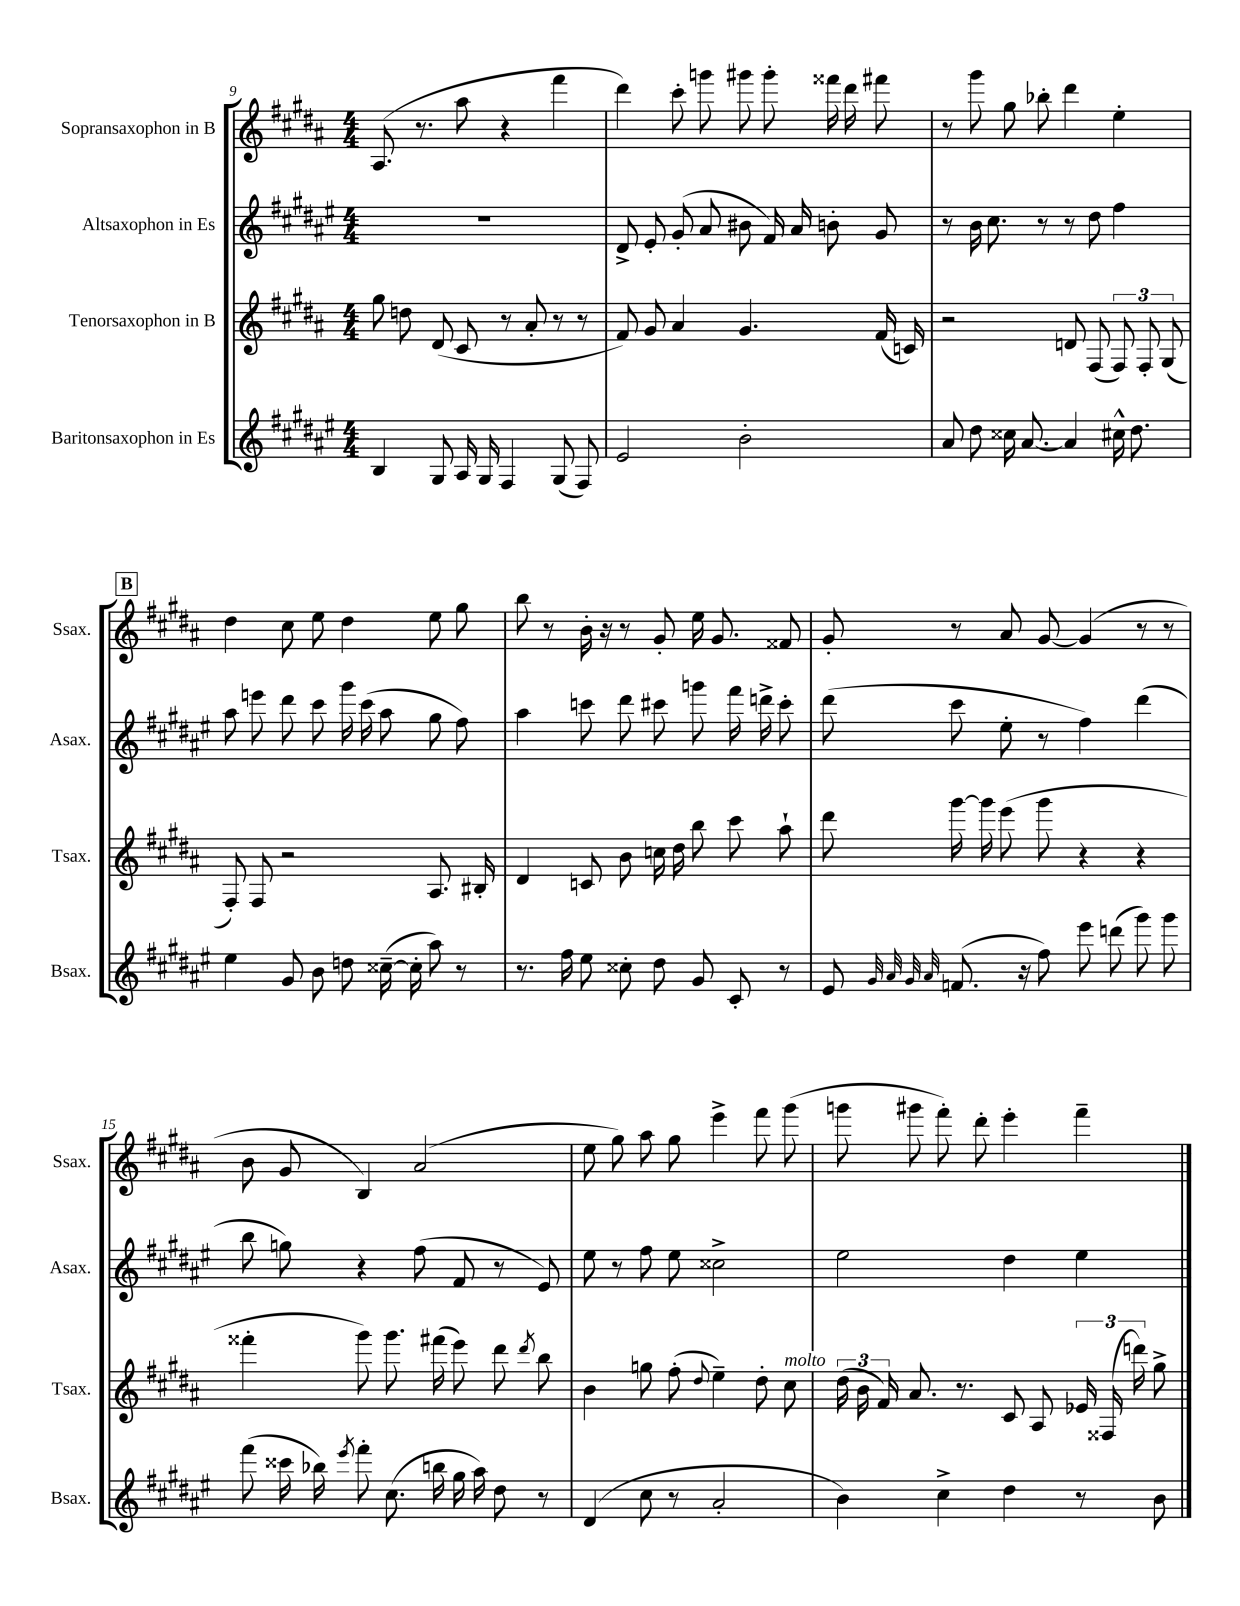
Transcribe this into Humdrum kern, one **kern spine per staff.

**kern	**kern	**kern	**kern
*staff4	*staff3	*staff2	*staff1
*clefG2	*clefG2	*clefG2	*clefG2
*k[f#c#g#d#a#e#]	*k[f#c#g#d#a#]	*k[f#c#g#d#a#e#]	*k[f#c#g#d#a#]
*M4/4	*M4/4	*M4/4	*M4/4
4B	8gg#	1r	(8.A#
.	8dd	.	.
.	.	.	8.r
8G#	(8d#	.	.
16A#	8c#	.	8aa#
16G#	.	.	.
4F#	8r	.	4r
.	8a#'	.	.
(8G#	8r	.	4fff#
8F#)	8r	.	.
=	=	=	=
2e#	8f#)	8d#^	4ddd#)
.	8g#	8e#'	.
.	4a#	(8g#'	8ccc#'
.	.	8a#	8ggg
2b'	4.g#	8b#	8ggg#
.	.	16f#)	8ggg#'
.	.	16a#	.
.	.	8b'	16fff##
.	.	.	16ddd#
.	(16f#	8g#	8fff#
.	16c)	.	.
=	=	=	=
8a#	2r	8r	8r
8dd#	.	16b	8ggg#
.	.	8.cc#	.
16cc##	.	.	8gg#
[8.a#	.	.	.
.	.	8r	8bb-'
4a#]	8d	8r	4ddd#
.	(8F#	8dd#	.
16cc#^^	12F#)	4ff#	4ee'
8.dd#	.	.	.
.	12F#'	.	.
.	(12G#	.	.
=	=	=	=
4ee#	8F#')	8aa#	4dd#
.	8F#	8eee	.
8g#	2r	8ddd#	8cc#
8b	.	8ccc#	8ee
8dd	.	16ggg#	4dd#
.	.	(16ccc#	.
([16cc##~	.	8aa#	.
16cc##']	.	.	.
8aa#)	8.A#	8gg#	8ee
8r	.	8ff#)	8gg#
.	16B#'	.	.
=	=	=	=
8.r	4d#	4aa#	8bb
.	.	.	8r
16ff#	.	.	.
8ee#	8c	8ccc	16b'
.	.	.	16r
8cc##'	8b	8ddd#	8r
8dd#	16cc	8ccc#	8g#'
.	16dd#	.	.
8g#	8bb	8ggg	16ee
.	.	.	8.g#
8c#'	8ccc#	16fff#	.
.	.	16ddd^	.
8r	8aa#`	8ccc#'	8f##
=	=	=	=
8e#	8ddd#	(8ddd#	8g#'
32qqg#	.	.	.
32qqa#	.	.	.
32qqg#	.	.	.
32qqa#	.	.	.
(8.f	[16ggg#	8ccc#	8r
.	16ggg#]	.	.
.	(8eee	8ee#'	8a#
16r	.	.	.
8ff#)	8ggg#	8r	[8g#
8eee#	4r	4ff#)	(4g#]
(8ddd	.	.	.
8ggg#)	4r	(4ddd#	8r
8ggg#	.	.	8r
=	=	=	=
(8fff#	4fff##'	8bb	8b
16ccc##	.	8gg)	8g#
16bb-)	.	.	.
8qeee#	.	.	.
8fff#'	8ggg#)	4r	4B)
(8.cc#	8.ggg#	.	.
.	.	(8ff#	(2a#
16bb	(16fff#	.	.
16gg#	8eee)	8f#	.
16aa#)	.	.	.
8dd#	8ddd#	8r	.
.	8qddd#	.	.
8r	8bb	8e#)	.
=	=	=	=
(4d#	4b	8ee#	8ee
.	.	8r	8gg#)
8cc#	8gg	8ff#	8aa#
8r	(8ff#'	8ee#	8gg#
.	8qqdd#	.	.
2a#'	4ee~)	2cc##^	4eee^
.	8dd#'	.	8fff#
.	8cc#	.	(8ggg#
=	=	=	=
4b)	(24dd#	2ee#	8ggg
.	24b	.	.
.	24f#)	.	.
.	8.a#	.	8ggg#
4cc#^	.	.	8fff#')
.	8.r	.	.
.	.	.	8ddd#'
4dd#	8c#	4dd#	4eee'
.	8A#	.	.
8r	24e-	4ee#	4fff#~
.	(24F##	.	.
.	24ddd)	.	.
8b	8gg#^	.	.
==	==	==	==
*-	*-	*-	*-
